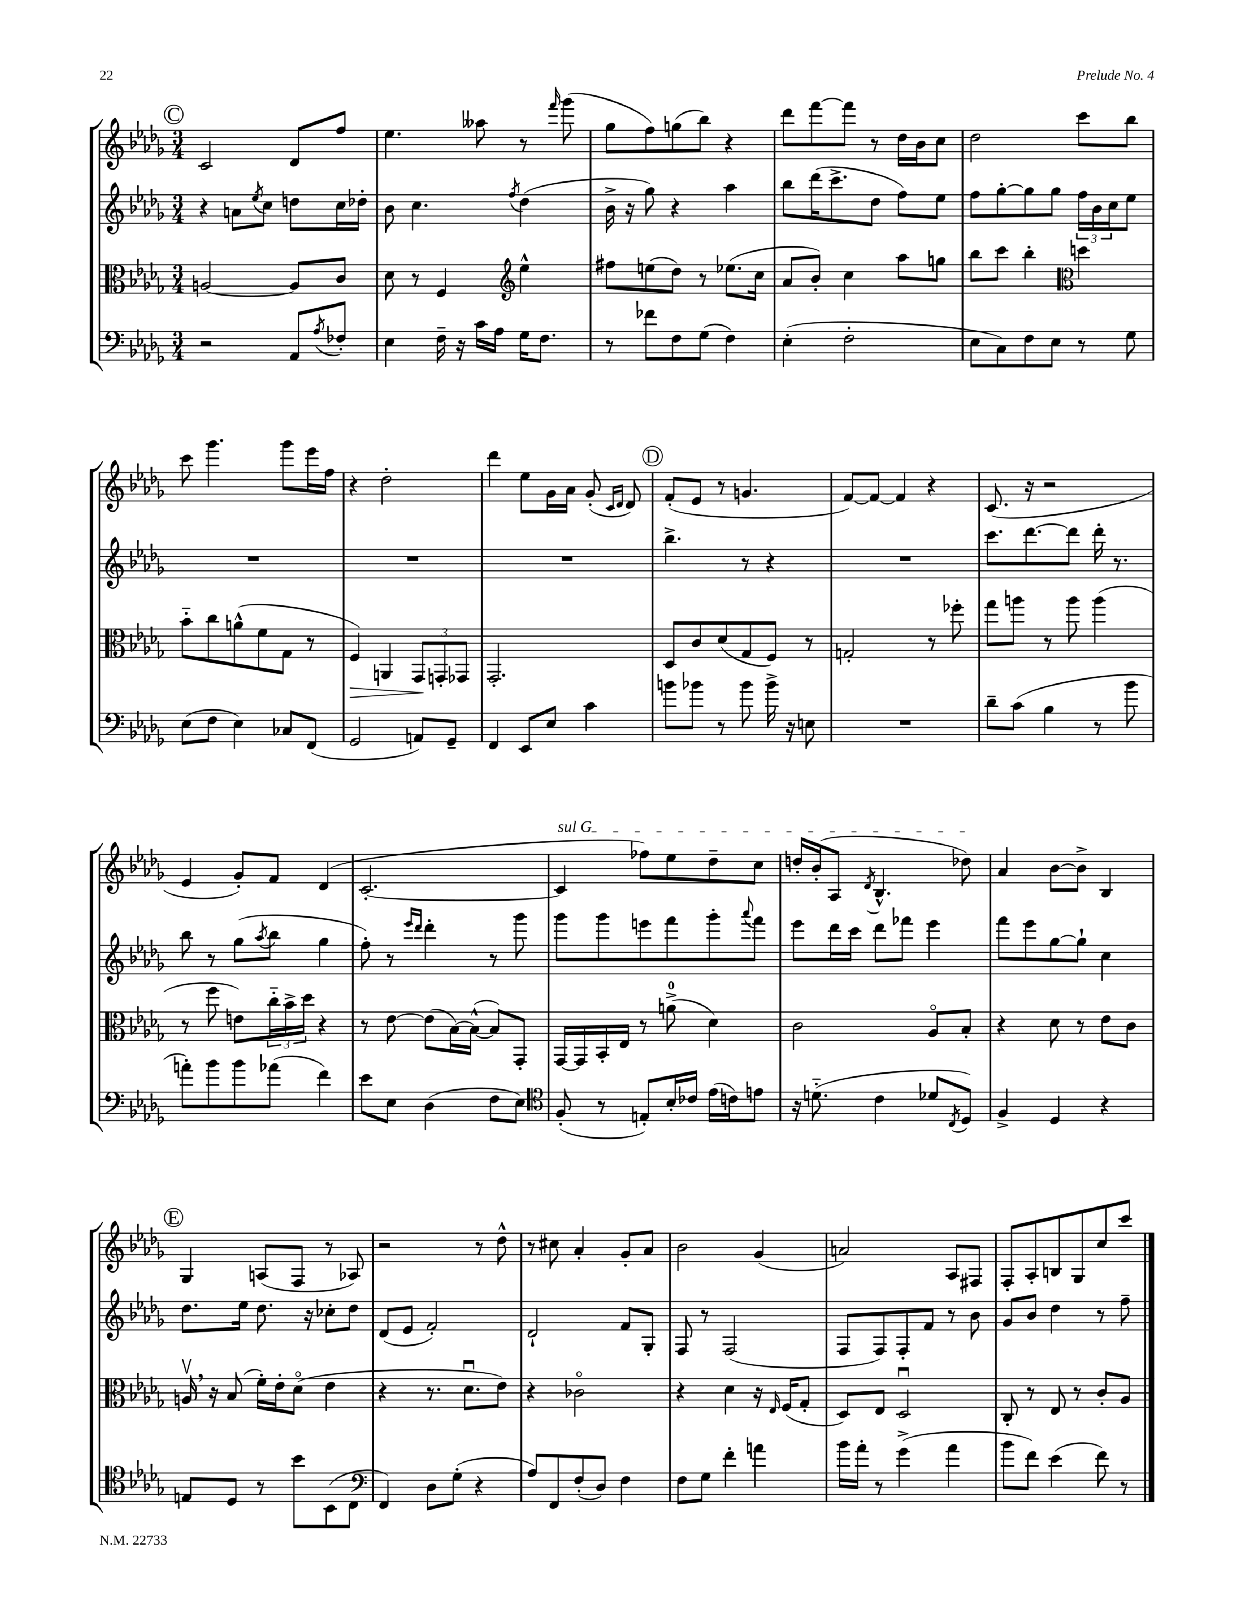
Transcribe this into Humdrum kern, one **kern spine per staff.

**kern	**kern	**kern	**kern
*staff4	*staff3	*staff2	*staff1
*clefF4	*clefC3	*clefG2	*clefG2
*k[b-e-a-d-g-]	*k[b-e-a-d-g-]	*k[b-e-a-d-g-]	*k[b-e-a-d-g-]
*M3/4	*M3/4	*M3/4	*M3/4
2r	[2A/	4r	2c/
.	.	8a\L	.
.	.	8qee-/	.
.	.	8cc\J	.
8AA-/L	8A/]L	8dd\L	8d-/L
8qA-/	.	.	.
8F-'/J	8c/J	16cc\L	8ff/J
.	.	16dd-'\JJ	.
=	=	=	=
4E-\	8d-\	8b-\	4.ee-\
.	8r	4.cc\	.
16F~\	4F/	.	.
16r	.	.	.
16c\LL	.	.	8aa--\
16A-\JJ	.	.	.
*	*clefG2	*	*
.	.	8qff/	.
16G-\LK	4ee-^^\	(4dd-\	8r
8.F\J	.	.	.
.	.	.	16qqfff/
.	.	.	(8ggg-\
=	=	=	=
8r	8ff#\L	16b-^\	8gg-\L
.	.	16r	.
8f-\L	(8ee\	8gg-\)	8ff\)
8F\	8dd-\J)	4r	(8gg\
(8G-\J	8r	.	8bb-\J)
4F\)	(8.ee-\L	4aa-\	4r
.	16cc\Jk	.	.
=	=	=	=
(4E-'\	8a-/L	8bb-\L	8ddd-\L
.	8b-'/J)	(16ddd-\K	[8fff\
.	.	8.ccc^\	.
2F'\	4cc\	.	8fff\]J
.	.	8dd-\J	8r
.	8aa-\L	8ff\L)	16dd-\LL
.	.	.	16b-\J
.	8gg\J	8ee-\J	8cc\J
=	=	=	=
8E-\L	8bb-\L	8ff\L	2dd-\
8C\)	8ccc\J	[8gg-'\	.
8F\	4bb-'\	8gg-\]	.
8E-\J	.	8gg-\J	.
*	*clefC3	*	*
8r	4dd\	24ff\LL	8ccc\L
.	.	24b-\	.
.	.	24cc\J	.
8G-\	.	8ee-\J	8bb-\J
=	=	=	=
(8E-\L	8b-'~\L	2.r	8ccc\
8F\J	8cc\	.	4.ggg-\
4E-\)	(8a^^\	.	.
.	8f\	.	.
8C-/L	8G-\J	.	8ggg-\L
(8FF/J	8r	.	16eee-\L
.	.	.	16ff\JJ
=	=	=	=
2GG-/	4F/)	2.r	4r
.	4AA/	.	2dd-'\
8AA/L)	12GG-/L	.	.
.	12GG'/	.	.
8GG-~/J	.	.	.
.	12GG-/J	.	.
=	=	=	=
4FF/	2.GG-'/	2.r	4ddd-\
8EE-/L	.	.	8ee-\L
8E-/J	.	.	16g-\L
.	.	.	16a-\JJ
4c\	.	.	(8g-'/
.	.	.	16qqc/LL
.	.	.	16qqd-/JJ
.	.	.	8d-/)
=	=	=	=
8b\L	8D-/L	4.bb-^\	(8f'/L
8b-\J	8c/	.	8e-/J
8r	(8d-/	.	8r
8b-\	8G-/	8r	4.g/
16b-^\	8F/J)	4r	.
16r	.	.	.
8E\	8r	.	.
=	=	=	=
2.r	2G'/	2.r	[8f/L)
.	.	.	8f/_J
.	.	.	4f/]
.	8r	.	4r
.	8ff-'\	.	.
=	=	=	=
8d-~\L	8gg-\L	8.ccc\L	(8.c/
(8c\J	8aa\J	.	.
.	.	[8.ddd-\	16r
4B-\	8r	.	2r
.	8aa\	8ddd-\]J	.
8r	(4aa\	16ddd-'\	.
.	.	8.r	.
8b-\	.	.	.
=	=	=	=
8a'\L)	8r	8bb-\	4e-/
8b-\	8ff\	8r	.
8b-\	8e\L)	(8gg-\L	8g-'/L)
.	.	8qaa-/	.
(8a-\J	24cc'~\L	8bb-\J	8f/J
.	24b-^\	.	.
.	24dd-\JJ	.	.
4f\)	4r	4gg-\	(4d-/
=	=	=	=
8e-\L	8r	8ff'\)	[2.c'/
8E-\J	[8e-\	8r	.
.	.	16qqeee-/LL	.
.	.	16qqddd-/JJ	.
(4D-\	(8e-\]L	4ddd-'\	.
.	[16B-\L)	.	.
.	(16B-^^\_JJ	.	.
8F\L	8B-/]L)	8r	.
8E-\J)	8GG-'/J	8ggg-\	.
=	=	=	=
*clefC4	*	*	*
(8F'/	[16GG-/LL	8ggg-\L	4c/]
.	16GG-/]	.	.
8r	16BB-'/	8ggg-\	.
.	16E-/JJ	.	.
8E'/L)	8r	8eee\	8ff-\L)
16B-'/L	(8a^\	8fff\	8ee-\
16c-/JJ	.	.	.
(16e-\LL	4d-\)	8ggg-'\	8dd-~\
16c\J)	.	.	.
.	.	8qqaaa-/	.
8e\J	.	8fff\J	8cc\J
=	=	=	=
16r	2c\	8eee-\L	16dd'/LL
(8.d'~\	.	.	(16b-'/J
.	.	16ddd-\L	8A-/J
.	.	16ccc\JJ	.
.	.	.	8qd-/
4c\	.	8ddd-\L	4.B-^^/
.	.	8fff-\J	.
8d-/L	8A-o/L	4eee-\	.
8qC/	.	.	.
8D-/J)	8B-'/J	.	8dd-\)
=	=	=	=
4F^/	4r	8fff\L	4a-/
.	.	8eee-\	.
4D-/	8d-\	[8gg-\	[8b-\L
.	8r	8gg-`\]J	8b-^\]J
4r	8e-\L	4cc\	4B-/
.	8c\J	.	.
=	=	=	=
8E/L	16Av/	8.dd-\L	4G-/
.	16r	.	.
8D-/J	(8B-/	.	.
.	.	16ee-\Jk	.
8r	16f'\LL)	8.dd-\	(8A/L
.	16e-'\J	.	.
8b-\L	(8d-o\J	.	8F/J
.	.	16r	.
(8BB-\	4e-\	8cc-'\L	8r
8C\J	.	8dd-\J	8A-/)
=	=	=	=
*clefF4	*	*	*
4FF/)	4r	(8d-/L	2r
.	.	8e-/J	.
8D-\L	8.r	2f'/)	.
(8G-'\J	.	.	.
.	8.d-u\L	.	.
4r	.	.	8r
.	8e-\J)	.	8dd-^^\
=	=	=	=
8A-/L)	4r	2d-`/	8r
8FF/	.	.	8cc#\
(8F'/	2c-o\	.	4a-'/
8D-/J)	.	.	.
4F\	.	8f/L	8g-'/L
.	.	8G-'/J	8a-/J
=	=	=	=
8F\L	4r	8F/	2b-\
8G-\J	.	8r	.
4f'\	4d-\	(2F/	.
4a\	16r	.	(4g-/
.	16qqE-/	.	.
.	(16F/LK	.	.
.	8G-'/J	.	.
=	=	=	=
16b-\LL	8D-/L)	8F/L	2a/)
16a-'\JJ	.	.	.
8r	8E-/J	8F/)	.
(4g-^\	2D-u/	8F'/	.
.	.	8f/J	.
4a-\	.	8r	8A-/L
.	.	8b-\	8F#/J
=	=	=	=
8b-\L	8C'/	8g-/L	8F'/L
8f\J)	8r	8b-/J	8A-'/
(4e-\	8E-/	4dd-\	8B/
.	8r	.	8G-/
8f\)	8c'/L	8r	8cc/
8r	8A-/J	8ff~\	8ccc/J
==	==	==	==
*-	*-	*-	*-
